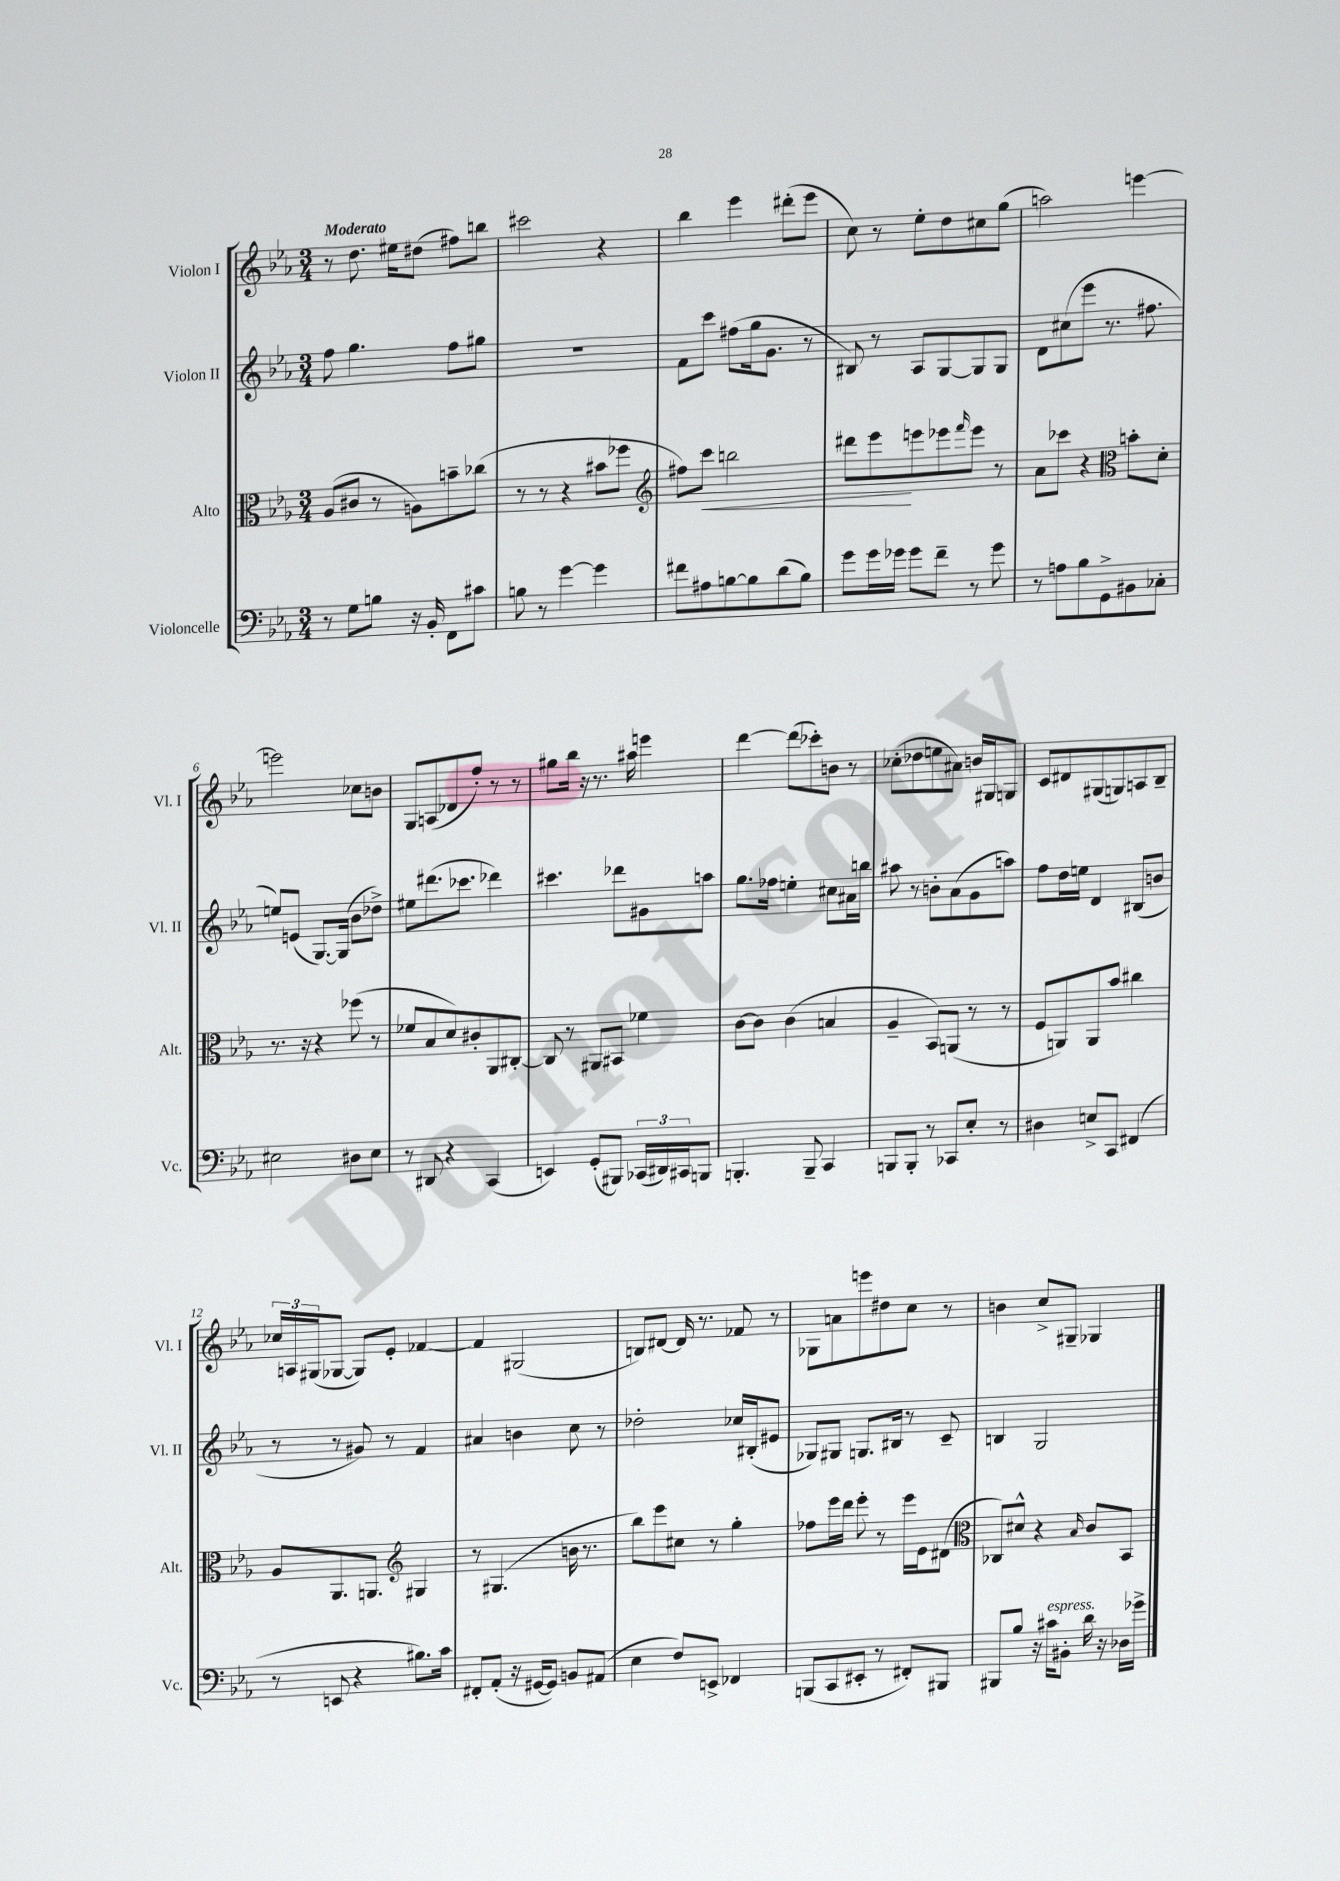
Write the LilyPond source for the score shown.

<<
\new StaffGroup <<
\new Staff = "s0" \with { instrumentName = "Violon I" shortInstrumentName = "Vl. I" } {
    \clef treble \key ees \major \numericTimeSignature \time 3/4 \tempo "Moderato"
    r8 d''8. eis''16 dis''8( fis''8) b''8 |
    cis'''2 r4 |
    bes''4 ees'''4 dis'''8-.( ees'''8 |
    c''8) r8 ees''8-. d''8 cis''8 g''8( |
    a''2) e'''4~ |
    e'''2 ces''8 b'8 |
    g8 a8( des'8 f''8-.) r8 r8 |
    gis''8 bes''16 r16 r8. ais''16 e'''4 |
    d'''4~ d'''8( ces'''8-.) b'8 r8 |
    ces''8-.( des''8 e''8 ais'8) b'16 gis16 g8 |
    c'8 dis'8 gis8( g8) a8 bes8-- |
    \tuplet 3/2 { ces''16 a16 gis16( } ges8~ ges8) ees'8-. fes'4~ |
    fes'4 gis2( |
    b8) dis'8~ dis'16 r8. fes'8 r8 |
    ges8 a'8 e'''8 dis''8 c''8 r8 |
    b'4 c''8-> gis8-- ges4 \bar "|." |
}
\new Staff = "s1" \with { instrumentName = "Violon II" shortInstrumentName = "Vl. II" } {
    \clef treble \key ees \major \numericTimeSignature \time 3/4
    f''8 g''4. f''8 gis''8 |
    R2. |
    f'8 c'''8 fis''8( g''16 g'8. r8 |
    bis8) r8 aes8 g8~ g8 g8 |
    d'8 cis''8( ees'''8 r8. fis''8. |
    e''8) e'8( g8.~) g16( bes'8 des''8->) |
    eis''8 dis'''8.( ces'''8. des'''4) |
    cis'''4. des'''8 gis'8 a''8 |
    g''8. fes''16 e''4-. cis''8 ais'16 b''16 |
    ais''8 r8 b'8-. aes'8( g'8 a''8) |
    f''8 d''16 e''16 d'4 bis8( b'8 |
    r8 r8 gis'8) r8 f'4 |
    ais'4 b'4 c''8 r8 |
    des''2-. ces''16 bis16-.( eis'8 |
    ges8) gis8 g8. bis16 r8 c'8-- |
    b4 g2 \bar "|." |
}
\new Staff = "s2" \with { instrumentName = "Alto" shortInstrumentName = "Alt." } {
    \clef alto \key ees \major \numericTimeSignature \time 3/4
    aes8( cis'8 r8 a8) b'8-- ces''8( |
    r8 r8 r4 bis'8 fes''8 |
    \clef treble fis''8) c'''8\< b''2 |
    dis'''8 ees'''8\! e'''8 ees'''8 \grace { f'''16 } ees'''8 r8 |
    aes'8 ces'''8 r4 \clef alto b'8-. d'8-. |
    r8. r16 r4 fes''8( r8 |
    fes'8 bes8 d'8) cis'8-. aes,8 cis8~-. |
    cis8 r8 ais,8 bis,8 fes'4 |
    c'8~ c'8 c'4( b4 |
    aes4-- bes,8) a,8( r8 r8 |
    f8 a,8) a,8 bes'8 cis''4 |
    aes8 aes,8. a,8. \clef treble gis4 |
    r8 gis4.( b'16 r8. |
    bes''8) ees'''8 cis''8 r8 g''4-. |
    fes''8 ees'''16 d'''16 ees'''8-. r8 ees'''16 ees'16 dis'8( |
    \clef alto ces8) dis'8-^ r4 \grace { bes16 } c'8 bes,8 \bar "|." |
}
\new Staff = "s3" \with { instrumentName = "Violoncelle" shortInstrumentName = "Vc." } {
    \clef bass \key ees \major \numericTimeSignature \time 3/4
    r8 g8 b8 r16 bes,16-. f,8 cis'8 |
    b8 r8 g'4~ g'4 |
    fis'8 ais8 b8~ b8 d'8( b8) |
    g'8 g'16 ges'16 ges'8 f'8-- r8 ges'8 |
    r8 a8 bes8 g,8-> bis,8 ces8-. |
    eis2 dis8 eis8 |
    r8 dis,8 r4 c,4( |
    e,4) g,8-.( bis,,8) \tuplet 3/2 { ces,16( dis,16) cis,16 } b,,8 |
    b,,4.-. b,,8-- c,4 |
    b,,8 b,,8-. r8 ces,8 ees8-. r8 |
    dis4 e8-> c,8 fis,4( |
    r8 e,8 r4 bis8.) c'16 |
    fis,8-. aes,8-.( r16 gis,16~ gis,8) b,8 ais,8( |
    ees4 f8) e,8-> fes,4 |
    b,,8( c,8 eis,8-. r8 fis,8-.) bis,,8 |
    bis,,8 bes8 r16 cis'16^\markup { \italic "espress." } bis,8-. d'16 r16 des16 ges'16-> \bar "|." |
}
>>
>>
